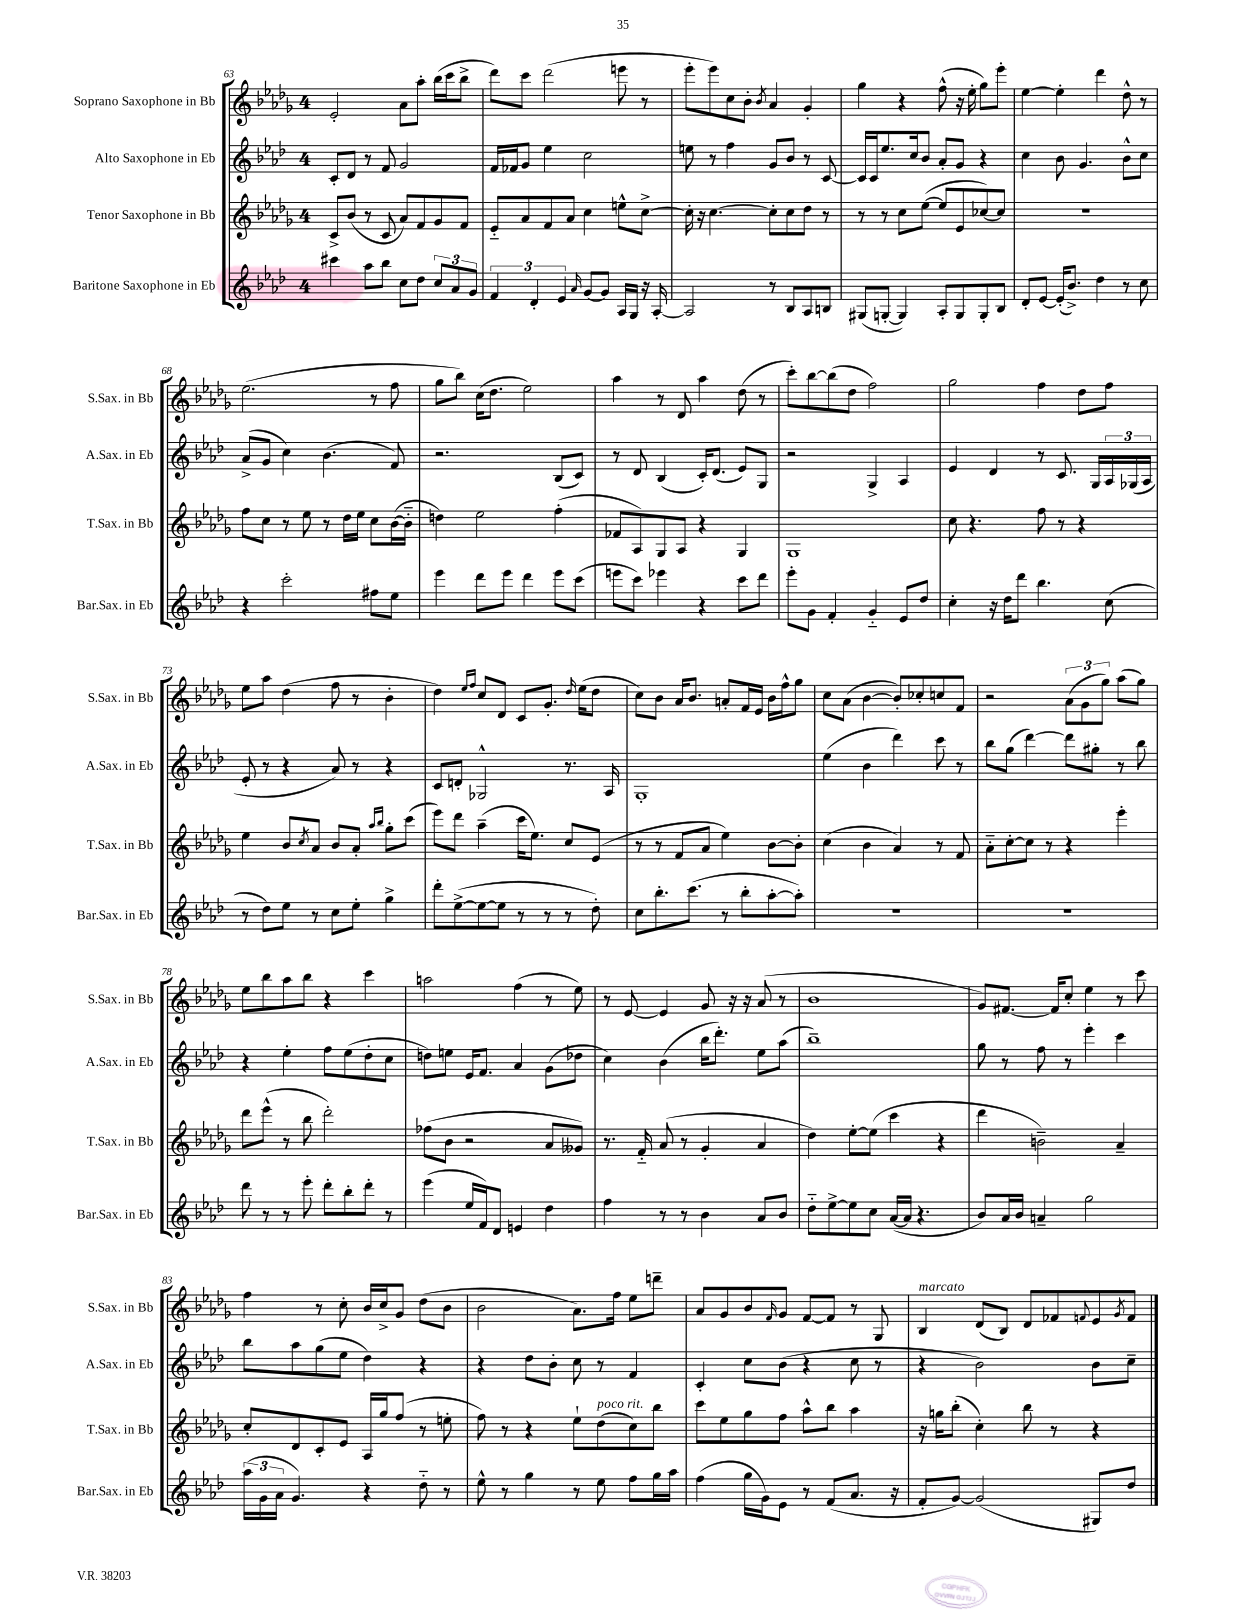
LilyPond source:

<<
\new StaffGroup <<
\new Staff = "s0" \with { instrumentName = "Soprano Saxophone in Bb" shortInstrumentName = "S.Sax. in Bb" } {
    \clef treble \key des \major \once \override Staff.TimeSignature.style = #'single-digit \time 4/4
    ees'2-. aes'8 aes''8-. bes''16( c'''16 bes''8-> |
    des'''8) c'''8 des'''2( e'''8 r8 |
    ees'''8-. ees'''8) c''8 bes'8-. \acciaccatura { bes'8 } aes'4 ges'4-. |
    ges''4 r4 f''8-^( r16 ees''16-. ges''8) ees'''8-. |
    ees''4~ ees''4-. des'''4 des''8-^ r8 |
    ees''2.( r8 f''8 |
    ges''8 bes''8) c''16( des''8. ees''2) |
    aes''4 r8 des'8 aes''4 des''8( r8 |
    c'''8-.) bes''8~ bes''8( des''8 f''2) |
    ges''2 f''4 des''8 f''8 |
    ees''8 aes''8 des''4( f''8 r8 bes'4-. |
    des''4) \grace { ees''16 f''16 } c''8 des'8 c'8 ges'8.-. \grace { des''16 } ees''16( des''8 |
    c''8) bes'8 aes'16 bes'8. a'8-. f'16 ees'16 bes'16 f''16-^ ges''8 |
    c''8 aes'8( bes'4~ bes'8-.) ces''8-. c''8 f'8 |
    r2 \tuplet 3/2 { aes'8( ges'8 ges''8) } aes''8( ges''8) |
    ees''8 bes''8 aes''8 bes''8 r4 c'''4 |
    a''2 f''4( r8 ees''8) |
    r8 ees'8~ ees'4 ges'8 r16 r16 aes'8( r8 |
    bes'1 |
    ges'8) fis'8.~ fis'16 c''8-. ees''4 r8 c'''8 |
    f''4 r8 c''8-. bes'16 c''16-> ges'8 des''8( bes'8 |
    bes'2 aes'8.) f''16 ees''8 d'''8-- |
    aes'8 ges'8 bes'8 \grace { f'16 } ges'8 f'8~ f'8 r8 ges8 |
    bes4^\markup { \italic "marcato" } des'8( bes8) des'8 fes'8 \appoggiatura { f'8 } ees'8 \acciaccatura { ges'8 } f'8 \bar "|." |
}
\new Staff = "s1" \with { instrumentName = "Alto Saxophone in Eb" shortInstrumentName = "A.Sax. in Eb" } {
    \clef treble \key aes \major \once \override Staff.TimeSignature.style = #'single-digit \time 4/4
    c'8-. des'8 r8 f'8 g'2 |
    f'16 fes'16 g'8 ees''4 c''2 |
    e''8 r8 f''4 g'8 bes'8 r8 c'8~ |
    c'16 c'16 ees''8. c''16 bes'8 aes'8-. g'8 r4 |
    c''4 bes'8 g'4. bes'8-^ c''8 |
    aes'8->( g'8 c''4) bes'4.( f'8) |
    r2. bes8( c'8) |
    r8 des'8 bes4( c'16-.) des'8.( ees'8) g8 |
    r2 g4-> aes4 |
    ees'4 des'4 r8 c'8. g16 \tuplet 3/2 { aes16 ges16( aes16 } |
    ees'8-. r8 r4 aes'8) r8 r4 |
    c'8 d'8-. ges2-^ r8. aes16 |
    g1-. |
    ees''4( bes'4 des'''4) c'''8 r8 |
    bes''8 g''8( des'''4~) des'''8 gis''8-. r8 bes''8 |
    r4 ees''4-. f''8 ees''8( des''8-. c''8 |
    d''8) e''8 ees'16 f'8. aes'4 g'8( des''8 |
    c''4) bes'4( bes''16 des'''8.-.) ees''8 aes''8( |
    bes''1--) |
    g''8 r8 f''8 r8 ees'''4-. c'''4 |
    bes''8 aes''8 g''8( ees''8 des''4) r4 |
    r4 des''8 bes'8-. c''8 r8 f'4 |
    c'4-. c''8 bes'8( r4 c''8 r8 |
    r4 bes'2) bes'8 c''8-- \bar "|." |
}
\new Staff = "s2" \with { instrumentName = "Tenor Saxophone in Bb" shortInstrumentName = "T.Sax. in Bb" } {
    \clef treble \key des \major \once \override Staff.TimeSignature.style = #'single-digit \time 4/4
    c'8-> bes'8( r8 c'8 aes'8) f'8 ges'8 f'8 |
    ees'8-_ aes'8 f'8 aes'8 c''4 e''8-^ c''8~-> |
    c''16-. r16 c''4.~ c''8-. c''8 des''8 r8 |
    r8 r8 c''8 ees''8~( ees''8 ees'8 ces''8~) ces''8 |
    R1 |
    f''8 c''8 r8 ees''8 r8 des''16 ees''16 c''8 bes'16~( bes'16-_ |
    d''4) ees''2 f''4-.( |
    fes'8 aes8) ges8 aes8 r4 ges4 |
    ges1 |
    c''8 r4. f''8 r8 r4 |
    ees''4 bes'8 \acciaccatura { c''8 } aes'8 bes'8 aes'8-. \grace { aes''16 bes''16 } ges''8-. c'''8( |
    ees'''8) des'''8 aes''4--( c'''16 ees''8.) c''8 ees'8( |
    r8 r8 f'8 aes'8 ees''4) bes'8~ bes'8-. |
    c''4( bes'4 aes'4) r8 f'8 |
    aes'8-_ c''8~-. c''8 r8 r4 ees'''4-. |
    des'''8 ees'''8-^( r8 bes''8 des'''2-.) |
    fes''8( bes'8 r2 aes'8 geses'8) |
    r8. f'16-_ aes'8( r8 ges'4-. aes'4 |
    des''4) ees''8~-. ees''8( c'''4 r4 |
    des'''4 b'2--) aes'4-- |
    c''8-. des'8 c'8-. ees'8 aes16 ges''16 f''8( r8 e''8-. |
    f''8) r8 r4 ees''8-! des''8^\markup { \italic "poco rit." }( c''8) bes''8 |
    c'''8 ees''8 ges''8 f''8 aes''8-^ bes''8 aes''4 |
    r16 g''16 bes''8-.( c''4-.) bes''8 r8 r4 \bar "|." |
}
\new Staff = "s3" \with { instrumentName = "Baritone Saxophone in Eb" shortInstrumentName = "Bar.Sax. in Eb" } {
    \clef treble \key aes \major \once \override Staff.TimeSignature.style = #'single-digit \time 4/4
    cis'''4 aes''8 bes''8 c''8 des''8 \tuplet 3/2 { c''8 aes'8 g'8 } |
    \tuplet 3/2 { f'4 des'4-. ees'4 } \grace { aes'16 } g'8~ g'8 aes16 g16 r16 aes16~-. |
    aes2 r8 bes8 aes8 b8 |
    gis8( g8~-. g4) aes8-. g8 g8-. bes8 |
    des'8-. ees'8~ ees'16-.( bes'8.->) des''4 r8 c''8 |
    r4 c'''2-. fis''8 ees''8 |
    ees'''4 des'''8 ees'''8 des'''4 ees'''8 c'''8( |
    e'''8 c'''8) ees'''4 r4 c'''8 des'''8 |
    ees'''8-. g'8 f'4-. g'4-_ ees'8 des''8 |
    c''4-. r16 des''16 des'''8 bes''4. c''8( |
    r8 des''8) ees''8 r8 c''8 ees''8-. g''4-> |
    des'''8-. ees''8~->( ees''8~ ees''8 r8 r8 r8 des''8-.) |
    c''8 bes''8.-. c'''8.( r8 bes''8-. aes''8~-. aes''8-.) |
    R1 |
    R1 |
    des'''8 r8 r8 ees'''8-. des'''8-. bes''8-. des'''8-. r8 |
    ees'''4( ees''16 f'16) des'8 e'4 des''4 |
    f''4 r8 r8 bes'4 aes'8 bes'8 |
    des''8-_ ees''8~-> ees''8 c''8 aes'16~( aes'16 r4. |
    bes'8) aes'16 bes'16 a'4-- g''2 |
    \tuplet 3/2 { aes''16( g'16 aes'16 } g'4.) r4 des''8-_ r8 |
    ees''8-^ r8 g''4 r8 ees''8 f''8 g''16 aes''16 |
    f''4( g''16 g'16) ees'8 r8 f'8( aes'8. r16 |
    f'8-. g'8~) g'2( gis8) des''8 \bar "|." |
}
>>
>>
\layout { \context { \Score currentBarNumber = #63 } }
